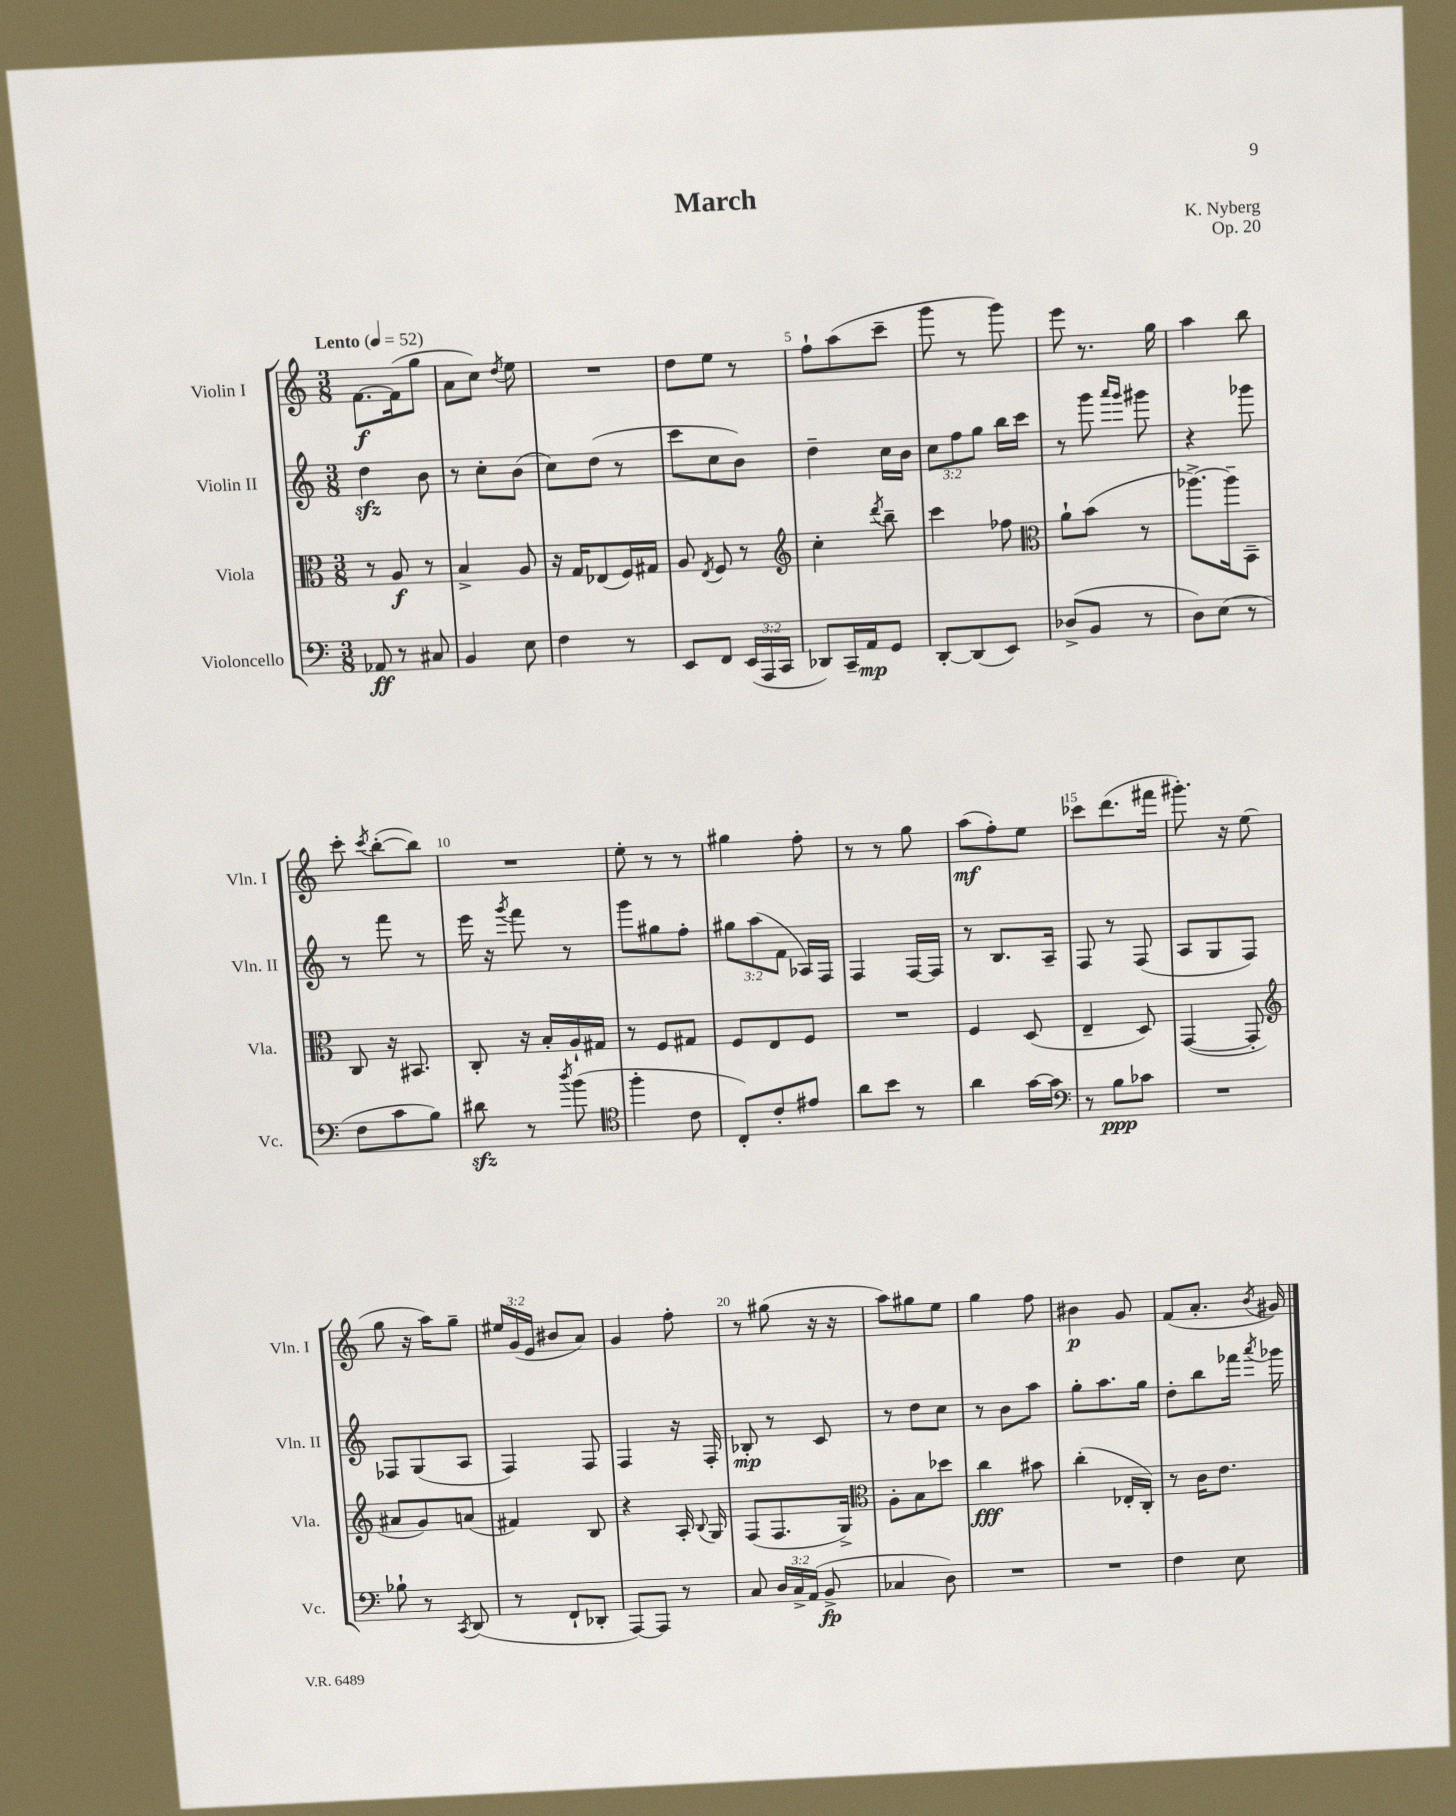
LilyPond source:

\header { title = "March" composer = "K. Nyberg" opus = "Op. 20" }
<<
\new StaffGroup <<
\new Staff = "s0" \with { instrumentName = "Violin I" shortInstrumentName = "Vln. I" } {
    \clef treble \key c \major \numericTimeSignature \time 3/8 \override Staff.TupletNumber.text = #tuplet-number::calc-fraction-text \tempo "Lento" 4 = 52
    \autoBeamOff f'8.[~\f f'16( g''8] |
    a'8[ c''8]) \acciaccatura { d''8 } e''8 |
    R4. |
    d''8[ e''8] r8 |
    f''8[-! a''8( c'''8]-- |
    g'''8 r8 g'''8) |
    e'''8 r8. g''16 |
    a''4 b''8 |
    c'''8-. \acciaccatura { c'''8 } b''8[~-.( b''8]) |
    R4. |
    e''8-. r8 r8 |
    gis''4 f''8-. |
    r8 r8 g''8 |
    a''8[\mf( f''8-.) e''8] |
    ces'''8[ d'''8.( fis'''16] |
    gis'''8.-.) r16 e''8( |
    g''8 r16 a''16[) g''8]-- |
    \tuplet 3/2 { eis''16[ g'16( e'16] } bis'8[ a'8]) |
    g'4 f''8-. |
    r8 gis''8( r16 r16 |
    a''8[) gis''8 e''8] |
    g''4 f''8 |
    bis'4\p g'8 |
    f'8[( a'8.]-. \acciaccatura { b'8 } gis'16) \bar "|." |
}
\new Staff = "s1" \with { instrumentName = "Violin II" shortInstrumentName = "Vln. II" } {
    \clef treble \key c \major \numericTimeSignature \time 3/8 \override Staff.TupletNumber.text = #tuplet-number::calc-fraction-text
    \autoBeamOff d''4\sfz b'8 |
    r8 c''8[-. b'8]( |
    c''8[) d''8]( r8 |
    c'''8[ c''8 b'8]) |
    d''4-- c''16[ b'16] |
    \tuplet 3/2 { c''8[ f''8 g''8] } b''16[ c'''16] |
    r8 g'''8 \grace { a'''16[ g'''16] } gis'''8 |
    r4 ges'''8 |
    r8 f'''8 r8 |
    e'''16 r16 \acciaccatura { g'''8 } f'''8 r8 |
    g'''8[ gis''8 f''8]-. |
    \tuplet 3/2 { gis''8[ a''8( f'8] } aes16[) f16] |
    f4 f16[~ f16] |
    r8 b8.[ a16]-- |
    f8 r8 f8( |
    a8[ g8 f8]) |
    fes8[ g8( a8] |
    f4) f8 |
    f4 r16 f16-. |
    bes8-.\mp r8 c'8 |
    r8 d''8[ c''8] |
    r8 b'8[ a''8] |
    g''8[-. a''8. g''16] |
    d''8[-. b''8 fes'''16] \acciaccatura { a'''8 } ges'''16 \bar "|." |
}
\new Staff = "s2" \with { instrumentName = "Viola" shortInstrumentName = "Vla." } {
    \clef alto \key c \major \numericTimeSignature \time 3/8
    \autoBeamOff r8 a8\f r8 |
    b4-> a8 |
    r16 g16[ ees8( f16) gis16] |
    a8 \acciaccatura { e8 } f8 r8 |
    \clef treble c''4-. \acciaccatura { d'''8 } b''8-- |
    c'''4 fes''8 |
    \clef alto a'8[-! b'8]( r8 |
    aes''8.[~->) aes''16-- b,8]-- |
    c8 r16 bis,8. |
    c8-. r16 b16[-. a16-! gis16] |
    r8 f8[ gis8] |
    f8[ e8 f8] |
    R4. |
    f4 d8( |
    e4-- d8) |
    g,4~( g,8-. |
    \clef treble ais'8[ g'8) a'8]( |
    fis'4) b8 |
    r4 a16-. \appoggiatura { b8 } g16 |
    f8[( f8. g16]->) |
    \clef alto a8[-. b8 des''8] |
    c''4\fff bis'8 |
    c''4-.( ees16[-. c16]-.) |
    r8 c'16[ e'8.] \bar "|." |
}
\new Staff = "s3" \with { instrumentName = "Violoncello" shortInstrumentName = "Vc." } {
    \clef bass \key c \major \numericTimeSignature \time 3/8 \override Staff.TupletNumber.text = #tuplet-number::calc-fraction-text
    \autoBeamOff aes,8\ff r8 cis8 |
    b,4 e8 |
    f4 r8 |
    e,8[ f,8] \tuplet 3/2 { e,16[( a,,16 c,16] } |
    des,8[) c,16-- a,16\mp g,8] |
    d,8[~-. d,8( e,8]) |
    des8[->( b,8] r8 |
    d8[) e8]( r8 |
    f8[ c'8 b8]) |
    dis'8\sfz r8 \acciaccatura { d''8 } b'8( |
    \clef tenor f''4-. c'8 |
    c8[-.) c'8-. eis'8] |
    a'8[ b'8] r8 |
    a'4 g'16[~ g'16] |
    \clef bass r8 b8[\ppp ces'8] |
    R4. |
    bes8-! r8 \acciaccatura { c,8 } d,8( |
    r8 f,8[-! des,8]-. |
    a,,8[~) a,,8] r8 |
    c8 \tuplet 3/2 { d16[ c16-> a,16]( } b,8->\fp |
    ces4 d8) |
    R4. |
    R4. |
    f4 e8 \bar "|." |
}
>>
>>
\layout { \context { \Score \override BarNumber.break-visibility = ##(#f #t #t) barNumberVisibility = #(every-nth-bar-number-visible 5) } }
